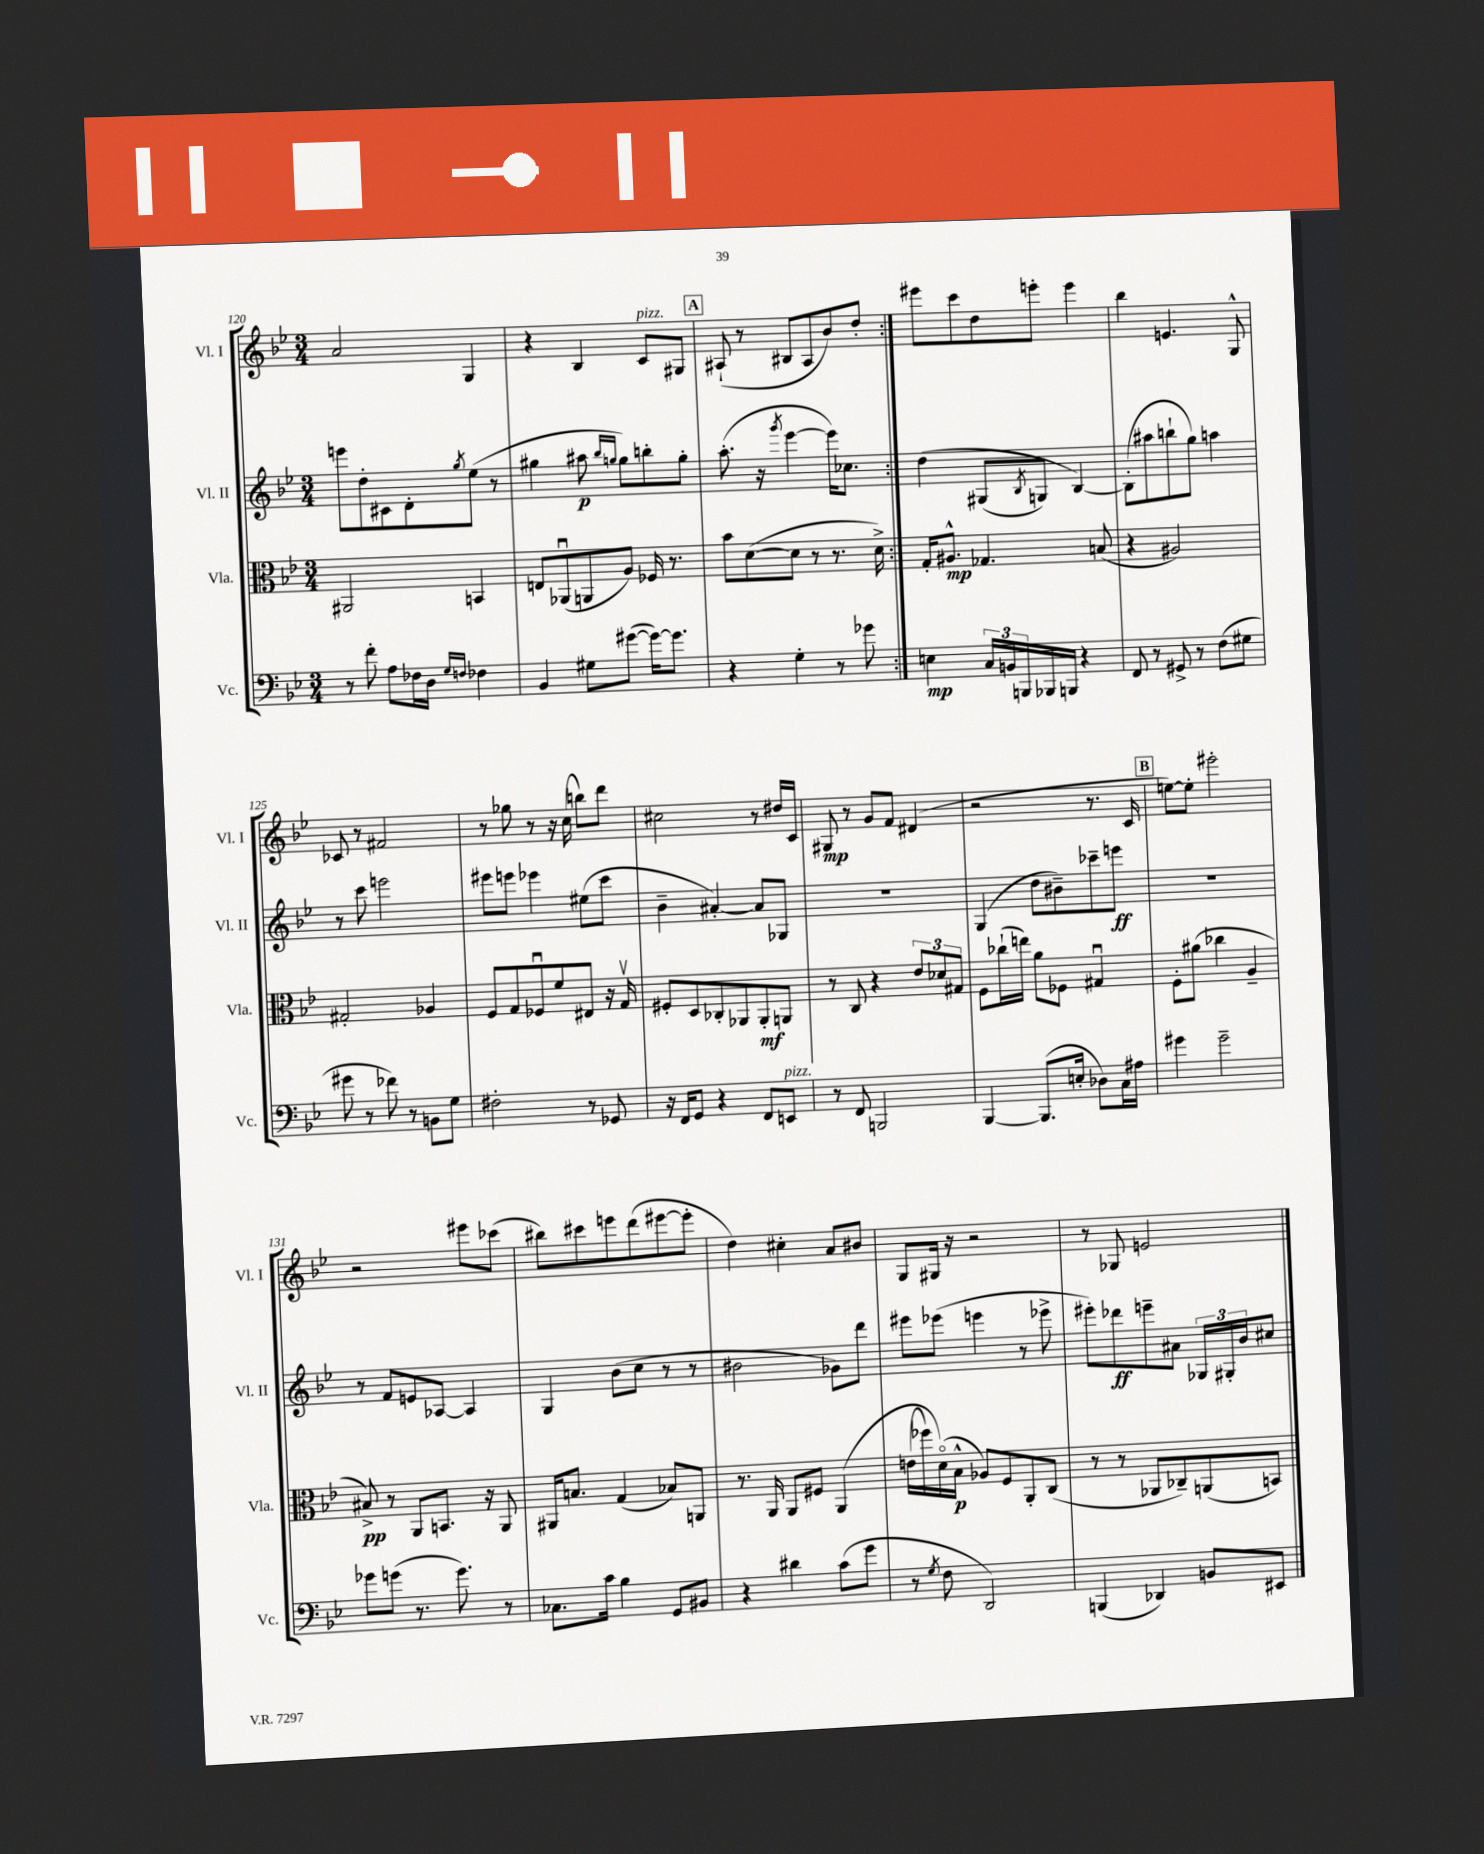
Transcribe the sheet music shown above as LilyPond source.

<<
\new StaffGroup <<
\new Staff = "s0" \with { instrumentName = "Vl. I" shortInstrumentName = "Vl. I" } {
    \clef treble \key bes \major \numericTimeSignature \time 3/4
    \repeat volta 2 { a'2 g4 |
    r4 bes4 c'8^\markup { \italic "pizz." } gis8 |
    \mark \markup { \box "A" } ais8-!( r8 bis8 ais8 bes'8) d''8-. | }
    eis'''8 c'''8 d''8 e'''8-. e'''4 |
    bes''4 e'4. g8-^ |
    ces'8 r8 fis'2 |
    r8 ges''8 r8 r16 c''16( b''8) d'''8 |
    cis''2 r8 dis''16 c'16 |
    gis8\mp r8 g'8 f'8 dis'4( |
    r2 r8. c'16 |
    \mark \markup { \box "B" } e''8~) e''8-. eis'''2-. |
    r2 eis'''8 ces'''8( |
    bis''8) cis'''8 e'''8 d'''8( eis'''8~ eis'''8-. |
    d''4) cis''4-. a'8 bis'8 |
    g8 gis16 r16 r2 |
    r8 ges8 e'2 \bar "|." |
}
\new Staff = "s1" \with { instrumentName = "Vl. II" shortInstrumentName = "Vl. II" } {
    \clef treble \key bes \major \numericTimeSignature \time 3/4
    \repeat volta 2 { e'''8 d''8-. cis'8 d'8-. \acciaccatura { g''8 } ees''8( r8 |
    gis''4 ais''8\p \grace { bes''16 g''16 } g''8) b''8-. g''8-. |
    \mark \markup { \box "A" } a''8.-.( r16 \acciaccatura { g'''8 } ees'''4~ ees'''16) ces''8. | }
    d''4\( gis8( \acciaccatura { bes8 } g8) bes4~\) |
    bes8-.( ais''8 b''8-! g''8) a''4 |
    r8 c'''8 e'''2 |
    eis'''8 e'''8 ees'''4 eis''8( c'''8 |
    bes'4-- ais'4~-.) ais'8 ges8 |
    R2. |
    g4( d''8 bis'8--) ces'''8-- e'''8\ff |
    \mark \markup { \box "B" } R2. |
    r8 f'8 e'8 aes8~ aes4 |
    g4 bes'8( c''8 r8 r8 |
    bis'2 ges'8) d'''8 |
    eis'''8 ees'''8( e'''4 r8 ees'''8-> |
    eis'''8-.) des'''8\ff e'''8-- ais'8 \tuplet 3/2 { ges16 gis16-. bes'16 } cis''8 \bar "|." |
}
\new Staff = "s2" \with { instrumentName = "Vla." shortInstrumentName = "Vla." } {
    \clef alto \key bes \major \numericTimeSignature \time 3/4
    \repeat volta 2 { ais,2 b,4 |
    e8 aes,8\downbow( a,8 a8) fes16 r8. |
    \mark \markup { \box "A" } bes'8 d'8~( d'8 r8 r8. d'16->) | }
    g16-. ais8.-^\mp ges4. b8( |
    r4 ais2) |
    gis2-. aes4 |
    f8 g8 fes8\downbow f'8 eis8 r16 g16\upbow |
    fis8-. d8 ces8-. aes,8 aes,8-.\mf a,8 |
    r8 c8 r4 \tuplet 3/2 { ees'8 des'8 gis8 } |
    f8 ces''16-!( e''16) a'8 fes8 gis4\downbow |
    \mark \markup { \box "B" } f8-. ais'8( ces''4 a4-- |
    bis8->\pp) r8 a,8 b,8. r16 a,8 |
    ais,16 b8. g4( bes8) a,8 |
    r8. a,16 a,8 fis8 a,4\( |
    e'16( fes''16) d'16\flageolet(\) bes16-^\p aes8) f8 a,8-. c8( |
    r8 r8 aes,8 ces8--) a,8( b,8) \bar "|." |
}
\new Staff = "s3" \with { instrumentName = "Vc." shortInstrumentName = "Vc." } {
    \clef bass \key bes \major \numericTimeSignature \time 3/4
    \repeat volta 2 { r8 f'8-. a8 fes16 d16 \grace { g16 f16 } fes4 |
    bes,4 gis8 gis'8~( gis'16~) gis'8. |
    \mark \markup { \box "A" } r4 g4-. r8 ges'8 | }
    e4\mp \tuplet 3/2 { c16 b,16 b,,16 } bes,,16 b,,16 r4 |
    f,8 r8 gis,8-> r8 f8( gis8 |
    gis'8 r8 fes'8) r8 b,8 g8 |
    fis2-. r8 ges,8 |
    r16 f,16 g,8 r4 f,8 e,8^\markup { \italic "pizz." } |
    r8 f,8 b,,2 |
    bes,,4~ bes,,8.( e16-. des8) c16 ais16 |
    \mark \markup { \box "B" } gis'4 gis'2-- |
    ges'8 g'8( r8. g'8.) r8 |
    ces8. c'16 bes4 g,8 bis,8 |
    r4 dis'4 c'8( g'8 |
    r8 \acciaccatura { g8 } f8 d,2) |
    b,,4( des,4) b,8 eis,8 \bar "|." |
}
>>
>>
\layout { \context { \Score currentBarNumber = #120 } }
